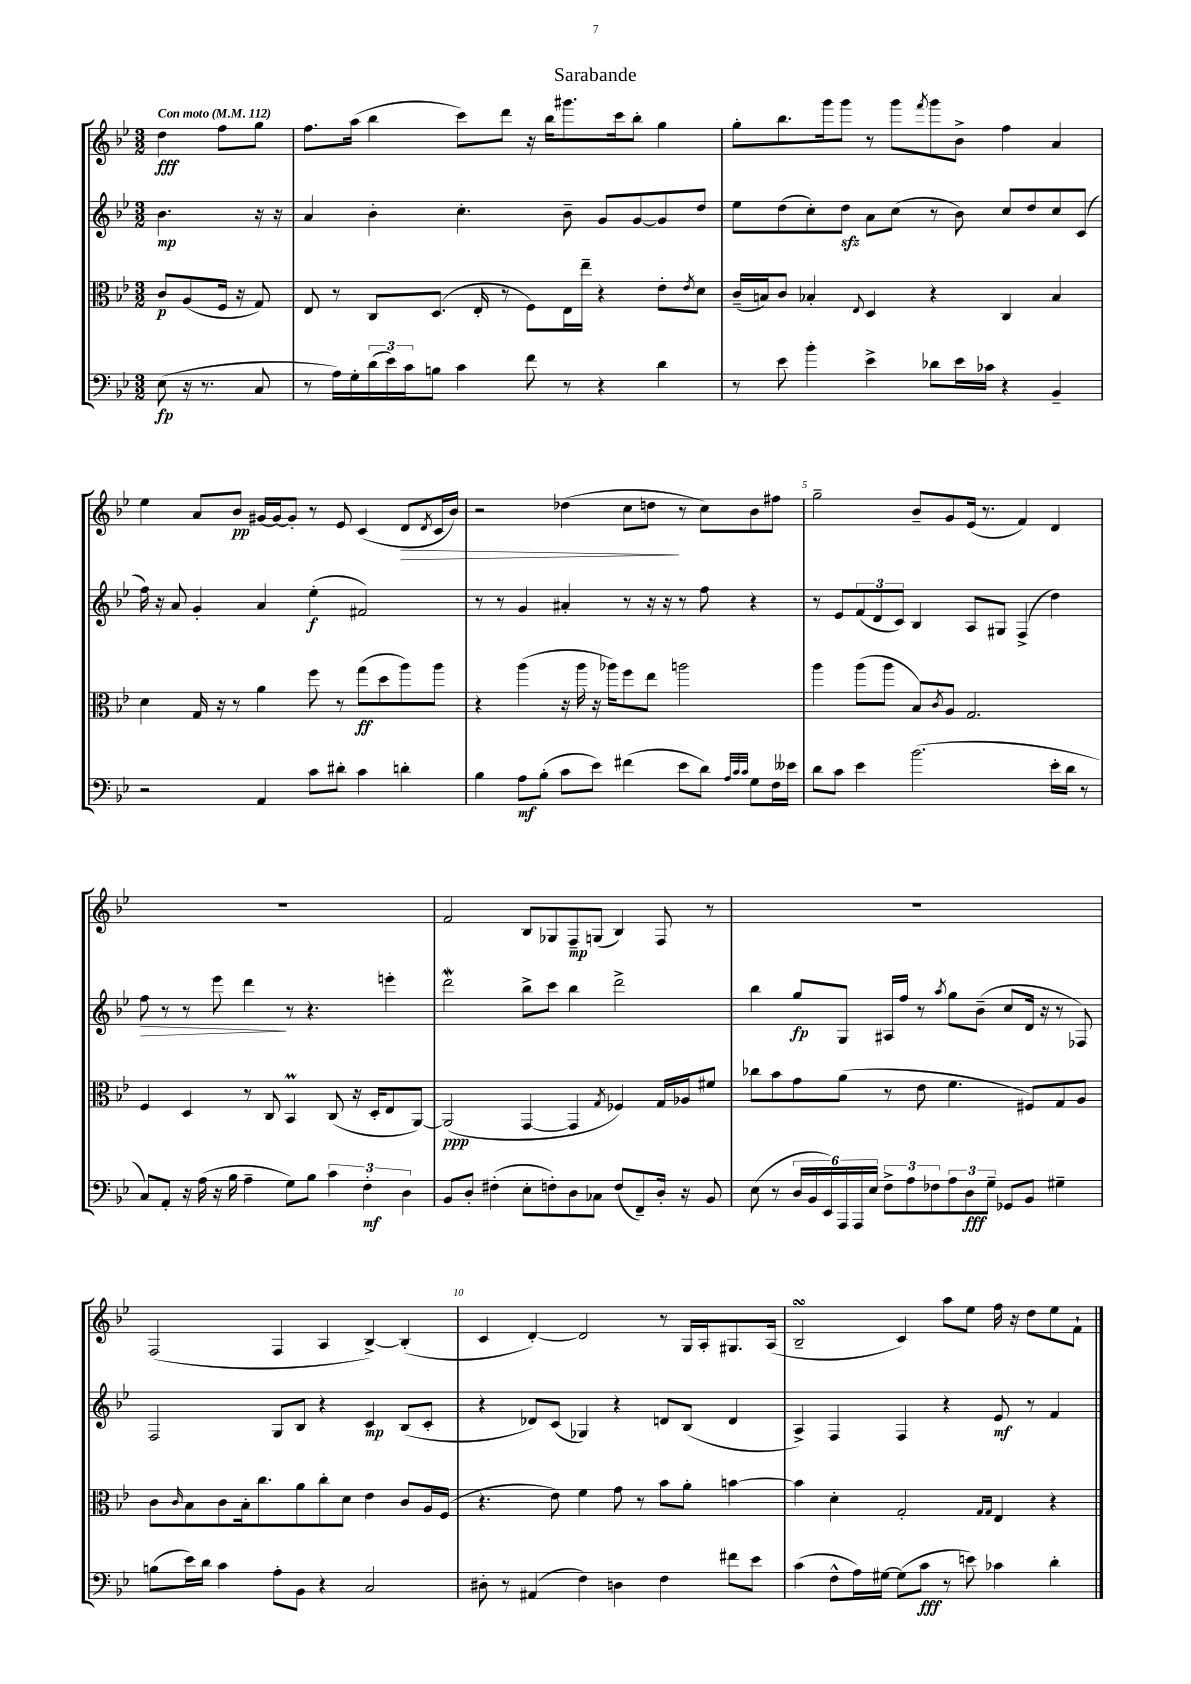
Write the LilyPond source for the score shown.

\header { title = "Sarabande" }
<<
\new StaffGroup <<
\new Staff = "s0" {
    \clef treble \key bes \major \numericTimeSignature \time 3/2 \partial 2 \tempo "Con moto" 4 = 112
    d''4\fff f''8 g''8 |
    f''8. a''16( bes''4 c'''8) d'''8 r16 bes''16 gis'''8. c'''16 bes''8-. g''4 |
    g''8-. bes''8. g'''16 g'''8 r8 g'''8 \acciaccatura { f'''8 } g'''8 bes'8-> f''4 a'4 |
    ees''4 a'8 bes'8\pp gis'16~ gis'16~ gis'8-. r8 ees'8 c'4( d'8\> \acciaccatura { d'8 } c'16 bes'16) |
    r2 des''4( c''8 d''8\! r8 c''8) bes'8 fis''8 |
    g''2-- bes'8-- g'8 ees'16( r8. f'4) d'4 |
    R1. |
    f'2 bes8 ges8 f8--\mp g8( bes4) f8 r8 |
    R1. |
    f2( f4 a4 bes4~->) bes4-.( |
    c'4 d'4~-.) d'2 r8 g16 a16-. gis8. a16( |
    bes2--\turn c'4) a''8 ees''8 f''16 r16 d''8 ees''8 f'8-! \bar "|." |
}
\new Staff = "s1" {
    \clef treble \key bes \major \numericTimeSignature \time 3/2 \partial 2
    bes'4.\mp r16 r16 |
    a'4 bes'4-. c''4.-. bes'8-- g'8 g'8~ g'8 d''8 |
    ees''8 d''8( c''8-.) d''8\sfz a'8 c''8( r8 bes'8) c''8 d''8 c''8 c'8( |
    f''16) r16 a'8 g'4-. a'4 ees''4-.\f( fis'2) |
    r8 r8 g'4 ais'4-. r8 r16 r16 r8 f''8 r4 |
    r8 ees'8 \tuplet 3/2 { f'8( d'8 c'8) } bes4 a8 gis8 f4->( d''4) |
    f''8\> r8 r8 ees'''8 d'''4\! r8 r4. e'''4-. |
    d'''2\mordent bes''8-> c'''8 bes''4 d'''2-> |
    bes''4 g''8\fp g8 ais16 f''16 r8 \acciaccatura { a''8 } g''8 bes'8--( c''8 d'16 r16 r8 fes8) |
    f2 g8 bes8 r4 c'4\mp bes8( c'8-. |
    r4 des'8) c'8( ges4) r4 d'8 bes8( d'4 |
    a4->) f4 f4 r4 ees'8\mf r8 f'4 \bar "|." |
}
\new Staff = "s2" {
    \clef alto \key bes \major \numericTimeSignature \time 3/2 \partial 2
    c'8\p a8( f16 r16 g8) |
    ees8 r8 c8 d8.( ees16-. r8 f8) ees16 ees''16-- r4 ees'8-. \acciaccatura { ees'8 } d'8 |
    c'16--( b16) c'8 bes4-. \appoggiatura { ees8 } d4 r4 c4 bes4 |
    d'4 g16 r16 r8 a'4 f''8 r8 g''8\ff( d''8 a''8) a''8 |
    r4 a''4( r16 a''16 r16 aes''16) f''8 ees''8 a''2 |
    a''4 a''8( a''8 bes8) \acciaccatura { c'8 } a8 g2. |
    f4 d4 r8 c8 bes,4\prall c8( r16 d16-. ees8 a,8~) |
    a,2\ppp( g,4~ g,4 \acciaccatura { g8 } fes4) g16 aes16 fis'8 |
    ces''8 bes'8 g'8 a'8( r8 ees'8 f'4. fis8) g8 a8 |
    c'8 \grace { c'16 } bes8 c'8 bes16-. c''8. a'8 c''8-. d'8 ees'4 c'8 a16 f16( |
    r4. ees'8) f'4 g'8 r8 bes'8 a'8-. b'4~ |
    b'4 d'4-. g2-. \grace { g16 g16 } ees4 r4 \bar "|." |
}
\new Staff = "s3" {
    \clef bass \key bes \major \numericTimeSignature \time 3/2 \partial 2
    ees8\fp( r16 r8. c8 |
    r8 a16) g16-. \tuplet 3/2 { d'16( ees'16) c'16 } b8 c'4 f'8 r8 r4 d'4 |
    r8 ees'8 bes'4-. ees'4-> des'8 ees'16 ces'16 r4 bes,4-- |
    r2 a,4 c'8 dis'8-. c'4 d'4-. |
    bes4 a8\mf bes8-.( c'8 ees'8) fis'4( ees'8 d'8) \grace { a32 c'32 c'32 } g8 f16 eeses'16 |
    d'8 c'8 ees'4 bes'2.( ees'16-. d'16 r8 |
    c8) a,8-. r16 a16( r16 bes16 a4-- g8) bes8 \tuplet 3/2 { c'4 f4-.\mf d4 } |
    bes,8 d8-. fis4-.( ees8-. f8-.) d8 ces8 f8( f,8--) d16-. r16 bes,8 |
    ees8( r8 \tuplet 6/4 { d16 bes,16 ees,16) a,,16 a,,16 ees16 } \tuplet 3/2 { f8-> a8 fes8 } \tuplet 3/2 { a8 d8\fff g8-- } ges,8 bes,8 gis4-- |
    b8( ees'16) d'16 c'4 a8-. bes,8 r4 c2 |
    dis8-. r8 ais,4( f4) d4 f4 fis'8 ees'8 |
    c'4( f8-^ a16) gis16~ gis8( c'8\fff r8 e'8) ces'4 d'4-. \bar "|." |
}
>>
>>
\layout { \context { \Score \override BarNumber.break-visibility = ##(#f #t #t) barNumberVisibility = #(every-nth-bar-number-visible 5) } }
